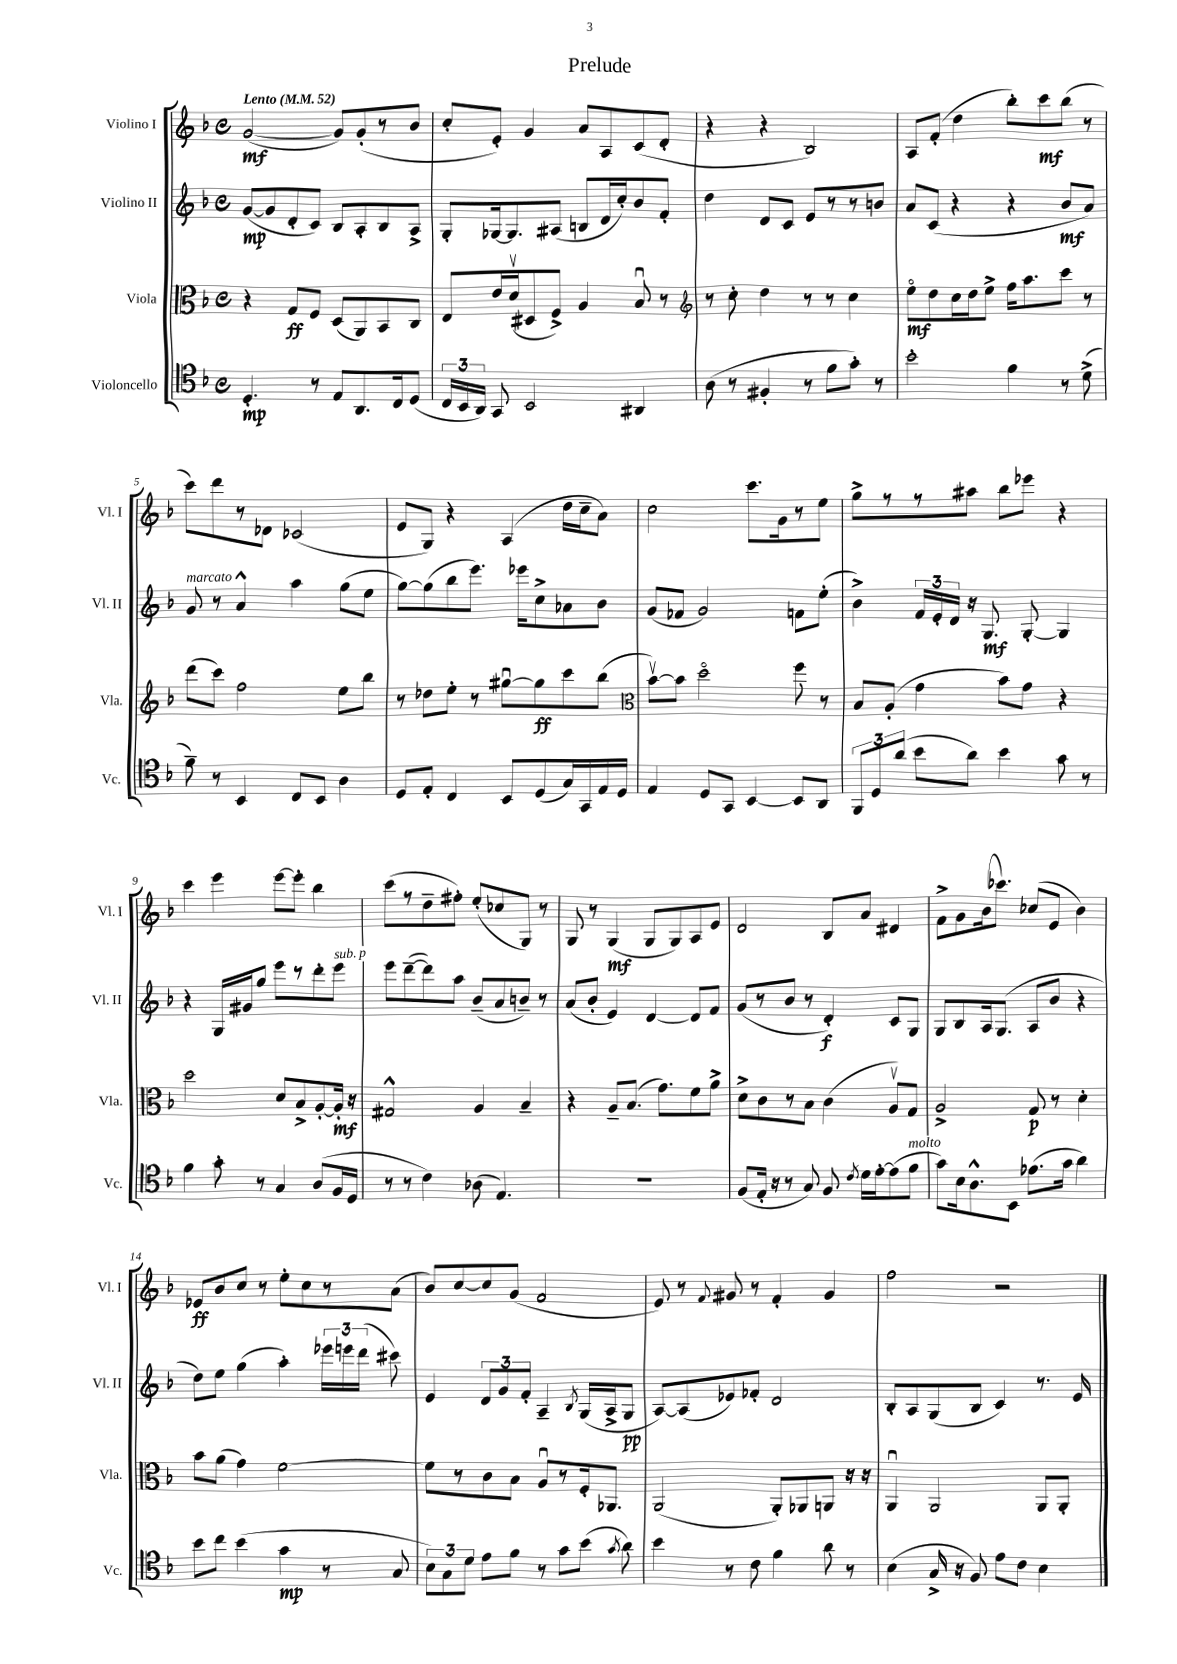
\header { title = "Prelude" }
<<
\new StaffGroup <<
\new Staff = "s0" \with { instrumentName = "Violino I" shortInstrumentName = "Vl. I" } {
    \clef treble \key f \major \defaultTimeSignature \time 4/4 \tempo "Lento" 4 = 52
    \autoBeamOff g'2~\mf( g'8[) g'8-.( r8 bes'8] |
    c''8[-. e'8]-.) g'4 a'8[ a8 c'8( d'8]-. |
    r4 r4 bes2) |
    a8[ f'8]-.( d''4 bes''8[-.) c'''8\mf bes''8]( r8 |
    c'''8[) d'''8 r8 des'8] ces'2( |
    e'8[ g8]) r4 a4( d''16[ c''16-- a'8]) |
    c''2 c'''8.[ g'16 r8 e''8] |
    g''8[-> r8 r8 ais''8] bes''8[ ees'''8] r4 |
    c'''4 e'''4 e'''8[~ e'''8]-. bes''4 |
    c'''8[( r8 d''8-- fis''8]-.) e''8[-.( ces''8 g8]) r8 |
    g8 r8 g4\mf( g8[ g8) a8 e'8] |
    d'2 bes8[ a'8] dis'4 |
    f'8[-> g'8 bes'16( ces'''8.]) ces''8[( e'8] bes'4) |
    ees'8[\ff bes'8 c''8] r8 e''8[-. c''8 r8 a'8]( |
    bes'8[) c''8~ c''8 g'8]( f'2 |
    e'8) r8 \appoggiatura { f'8 } gis'8 r8 f'4-. gis'4 |
    f''2 r2 \bar "|." |
}
\new Staff = "s1" \with { instrumentName = "Violino II" shortInstrumentName = "Vl. II" } {
    \clef treble \key f \major \defaultTimeSignature \time 4/4
    \autoBeamOff g'8[~\mp( g'8 d'8-. c'8]) bes8[ a8-. bes8 a8]-> |
    g8[-. ges16~ ges8. ais8]( b8[ d'16 c''16-.) bes'8 f'8]-. |
    d''4 d'8[ c'8] e'8[ r8 r8 b'8] |
    a'8[ c'8]( r4 r4 bes'8[\mf a'8]) |
    g'8^\markup { \italic "marcato" } r8 a'4-^ a''4 g''8[( e''8] |
    g''8[~) g''8( bes''8 e'''8.]) ees'''16[ c''8-> aes'8 bes'8] |
    g'8[( fes'8] g'2) f'8[ e''8]-.( |
    bes'4->) \tuplet 3/2 { f'16[ e'16-. d'16] } r16 g8.\mf g8~-. g4 |
    r4 g16[ gis'16 g''8] e'''8[ r8 d'''8-. e'''8]^\markup { \italic "sub. p" } |
    e'''8[ d'''8~--( d'''8) a''8] bes'8[--( a'8 b'8]--) r8 |
    a'8[( bes'8]-. e'4) d'4~ d'8[ f'8] |
    g'8[( r8 bes'8] r8 d'4-.\f) c'8[ g8] |
    g8[ bes8 a16 g8.]( a8[ bes'8] r4 |
    d''8[) e''8] g''4( a''4-.) \tuplet 3/2 { ees'''16[ e'''16 d'''16]( } cis'''8) |
    e'4 \tuplet 3/2 { d'8[ g'8 f'8]-. } a4-- \acciaccatura { bes8 } g16[( a16-> g8]\pp |
    a8[~) a8( ees'8) fes'8]-. d'2 |
    bes8[-. a8 g8( bes8] c'4) r8. e'16 \bar "|." |
}
\new Staff = "s2" \with { instrumentName = "Viola" shortInstrumentName = "Vla." } {
    \clef alto \key f \major \defaultTimeSignature \time 4/4
    \autoBeamOff r4 g8[\ff f8] d8[( a,8) bes,8 c8] |
    e8[ e'16 d'16\upbow( dis8 f8]->) a4 bes8\downbow r8 |
    \clef treble r8 c''8-. d''4 r8 r8 c''4 |
    e''8[\flageolet\mf d''8 c''16 d''16 e''8]-> f''16[ a''8. c'''8] r8 |
    d'''8[( c'''8]) f''2 e''8[ bes''8] |
    r8 des''8[ e''8]-. r8 gis''8[~\downbow gis''8\ff c'''8 bes''8]( |
    \clef alto bes'8[~\upbow) bes'8] d''2\flageolet f''8 r8 |
    bes8[ a8]-.( g'4 bes'8[) g'8] r4 |
    d''2 d'8[ bes8-> a8~-. a16]-.\mf r16 |
    gis2-^ a4 bes4-- |
    r4 a8[-- bes8.]( g'8.[) f'8 a'8]-> |
    d'8[-> c'8 r8 bes8] c'4( a8[\upbow) g8] |
    a2-> g8\p r8 d'4-. |
    bes'8[ a'8]( g'4) f'2~ |
    f'8[ r8 c'8 bes8] a8[\downbow r8 f16-. aes,8.] |
    a,2( a,8[-.) aes,8 a,8] r16 r16 |
    a,4\downbow a,2 a,8[ a,8]-. \bar "|." |
}
\new Staff = "s3" \with { instrumentName = "Violoncello" shortInstrumentName = "Vc." } {
    \clef tenor \key f \major \defaultTimeSignature \time 4/4
    \autoBeamOff d4.-.\mp r8 e8[ a,8. c16 d8]( |
    \tuplet 3/2 { c16[ bes,16 a,16]) } g,8 bes,2 ais,4 |
    a8( r8 fis4-. r8 f'8[ g'8]-.) r8 |
    bes'2-. f'4 r8 d'8->( |
    f'8--) r8 bes,4 c8[ bes,8] a4 |
    d8[ e8]-. c4 bes,8[ d8( g16) g,16 e16 d16] |
    e4 d8[ g,8] bes,4~ bes,8[ a,8] |
    \tuplet 3/2 { f,8[ d8 a'8]( } bes'8[ a'8]) bes'4 g'8 r8 |
    f'4 g'8-. r8 g4 a8[( f16 d16] |
    r8 r8 c'4) aes8( e4.) |
    R1 |
    f8[( e16]-. r16 r8 g8) f8 \acciaccatura { c'8 } d'16[ e'16~-. e'8( f'8]^\markup { \italic "molto" } |
    g'8[) bes16 a8.-^ bes,8] ees'8.[( g'16] a'4) |
    bes'8[ c''8] bes'4( g'4\mp r8 g8 |
    \tuplet 3/2 { bes8[) g8 d'8] } e'8[ f'8] r8 g'8[ bes'8]( \acciaccatura { g'8 } a'8) |
    bes'4 r8 c'8 f'4 a'8 r8 |
    bes4( g16-> r16 f8) e'8[ c'8] bes4 \bar "|." |
}
>>
>>
